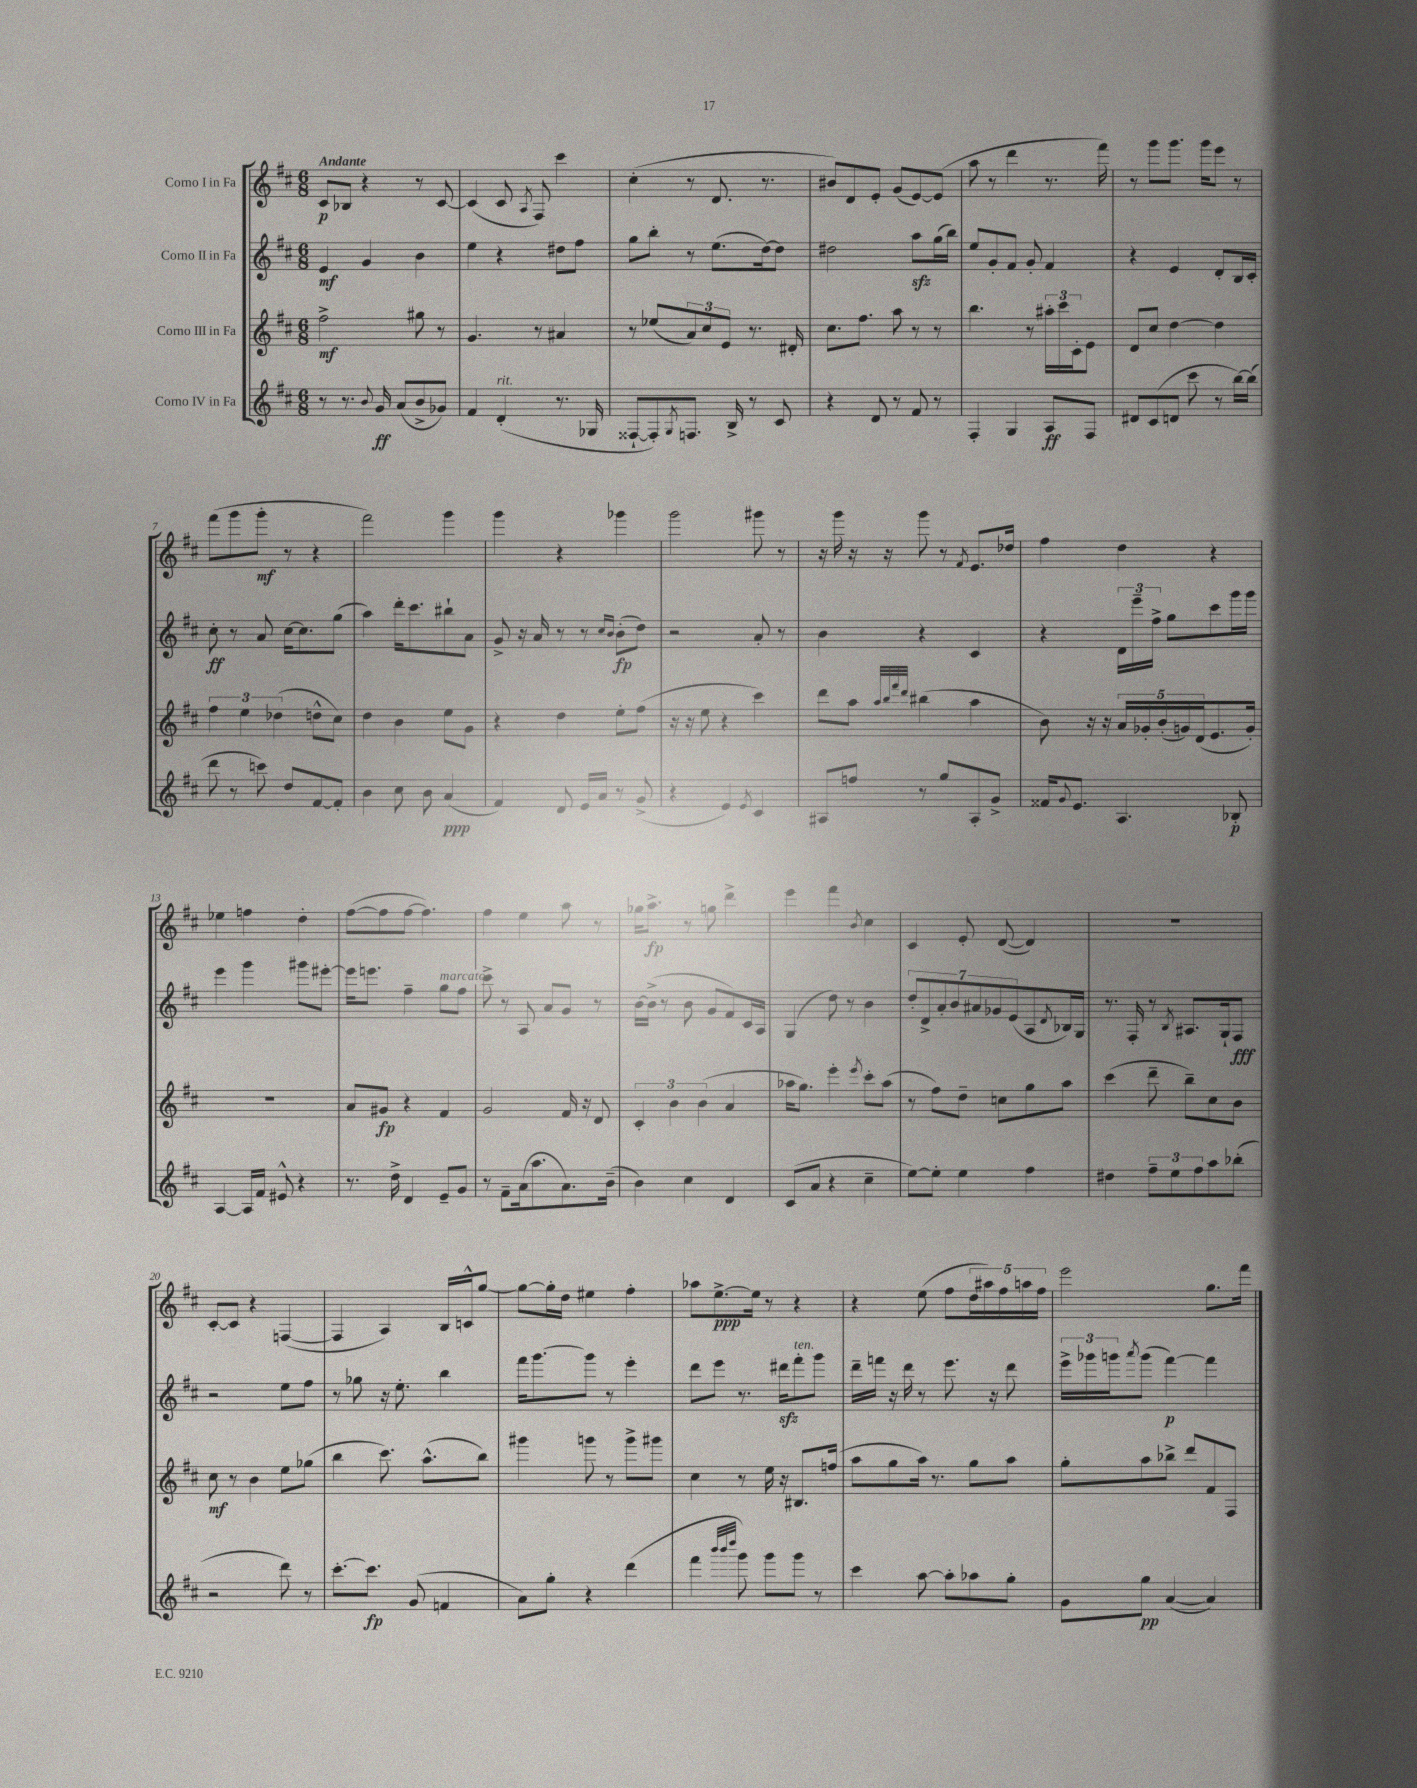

**kern	**dynam	**kern	**dynam	**kern	**dynam	**kern	**dynam
*part4	*part4	*part3	*part3	*part2	*part2	*part1	*part1
*staff4	*staff4	*staff3	*staff3	*staff2	*staff2	*staff1	*staff1
*I"Corno IV in Fa	*	*I"Corno III in Fa	*	*I"Corno II in Fa	*	*I"Corno I in Fa	*
*clefG2	*	*clefG2	*	*clefG2	*	*clefG2	*
*k[f#c#]	*	*k[f#c#]	*	*k[f#c#]	*	*k[f#c#]	*
*M6/8	*	*M6/8	*	*M6/8	*	*M6/8	*
=1	=1	=1	=1	=1	=1	=1	=1
!	!	!	!	!	!	!LO:TX:a:B:t=Andante	!
8r	.	2ff#^\	mf	4e/	mf	8c#/L	p
8.r	.	.	.	.	.	8B-X/J	.
.	.	.	.	4g/	.	4r	.
8qqb/	.	.	.	.	.	.	.
16g/	ff	.	.	.	.	.	.
(8a/L	.	.	.	.	.	.	.
8b^/	.	8gg#X\	.	4b\	.	8r	.
8g-X/J)	.	8r	.	.	.	[8c#/	.
=2	=2	=2	=2	=2	=2	=2	=2
4f#/	.	4.g/	.	4ee\	.	(4c#/]	.
!LO:TX:a:i:t=rit.	!	!	!	!	!	!	!
(4d'/	.	.	.	4r	.	8c#/	.
.	.	.	.	.	.	8qA/	.
.	.	8r	.	.	.	8F#/)	.
8.r	.	4a#X/	.	8dd#X\L	.	4ccc#\	.
.	.	.	.	8ff#\J	.	.	.
16G-X/	.	.	.	.	.	.	.
=3	=3	=3	=3	=3	=3	=3	=3
[8F##X`/L	.	8r	.	8gg\L	.	(4cc#'\	.
8F##'/])	.	(8ee-X/L	.	8bb'\J	.	.	.
8qG/	.	.	.	.	.	.	.
8.Fn/J	.	12a/)	.	8r	.	8r	.
.	.	12cc#/	.	.	.	.	.
.	.	.	.	(8.ee\L	.	8.d/	.
.	.	12e/J	.	.	.	.	.
16B^/	.	.	.	.	.	.	.
8r	.	8.r	.	.	.	.	.
.	.	.	.	[16dd\k)	.	8.r	.
8c#/	.	.	.	8dd\J]	.	.	.
.	.	16d#X'/	.	.	.	.	.
=4	=4	=4	=4	=4	=4	=4	=4
4r	.	8.cc#\L	.	2dd#X\	.	8b#X/L)	.
.	.	.	.	.	.	8d/	.
.	.	8.ff#\J	.	.	.	.	.
8d/	.	.	.	.	.	8e'/J	.
8r	.	8aa\	.	.	.	(8g/L	.
8f#/	.	8r	.	8aazz\L	.	[8e/)	.
8r	.	8r	.	(16gg\L	.	(8e/J]	.
.	.	.	.	16bb\JJ)	.	.	.
=5	=5	=5	=5	=5	=5	=5	=5
4F#'/	.	4.bb\	.	8ee/L	.	8aa\	.
.	.	.	.	8g'/	.	8r	.
4G/	.	.	.	8f#/J	.	4ddd\	.
.	.	8r	.	8g'/	.	.	.
8A/L	ff	24aa#X'\LL	.	4f#/	.	8.r	.
.	.	24ccc#\	.	.	.	.	.
.	.	24c#'\J	.	.	.	.	.
8F#/J	.	8e\J	.	.	.	.	.
.	.	.	.	.	.	16fff#\)	.
=6	=6	=6	=6	=6	=6	=6	=6
8d#X/L	.	8d/L	.	4r	.	8r	.
(8c#/	.	8cc#/J	.	.	.	8ggg\L	.
8dn/J	.	[4dd\	.	4e/	.	8.ggg\J	.
8ccc#\	.	.	.	.	.	.	.
.	.	.	.	.	.	16ggg\KL	.
8r	.	4dd\]	.	8d'/L	.	8eee\J	.
[16bb\LL)	.	.	.	16B/L	.	8r	.
(16bb\JJ]	.	.	.	16c#'/JJ	.	.	.
!!LO:LB:g=z
=7	=7	=7	=7	=7	=7	=7	=7
8ddd\	.	6ff#\	.	8cc#'\	ff	(8fff#\L	.
8r	.	.	.	8r	.	8ggg\	.
.	.	6ee\	.	.	.	.	.
8cccn\)	.	.	.	8a/	.	8ggg'\J	mf
.	.	(6dd-X\	.	.	.	.	.
8dd/L	.	.	.	[16cc#\KL	.	8r	.
.	.	.	.	8.cc#\]	.	.	.
[8f#/	.	8ddn^^\L	.	.	.	4r	.
8f#'/J]	.	8cc#\J)	.	(8gg\J	.	.	.
=8	=8	=8	=8	=8	=8	=8	=8
4b\	.	4dd\	.	4aa\)	.	2fff#\)	.
8cc#\	.	4b\	.	16ddd'\KL	.	.	.
.	.	.	.	8.ccc#\	.	.	.
8b\	.	.	.	.	.	.	.
(4a/	ppp	8ee\L	.	8bb#X`\	.	4ggg\	.
.	.	8g\J	.	8a\J	.	.	.
=9	=9	=9	=9	=9	=9	=9	=9
4f#/)	.	4r	.	8g^/	.	4ggg\	.
.	.	.	.	16r	.	.	.
.	.	.	.	16a/	.	.	.
8d/	.	4dd\	.	8r	.	4r	.
16e/LL	.	.	.	8r	.	.	.
16a/JJ	.	.	.	.	.	.	.
.	.	.	.	16qqcc#/LL	.	.	.
.	.	.	.	16qqb/JJ	.	.	.
8r	.	8ee'\L	.	(8b'\L	fp	4ggg-X\	.
(8g^/	.	(8ff#\J	.	8dd\J)	.	.	.
=10	=10	=10	=10	=10	=10	=10	=10
4r	.	16r	.	2r	.	2ggg\	.
.	.	16r	.	.	.	.	.
.	.	8ee\	.	.	.	.	.
4e/)	.	4r	.	.	.	.	.
8qe/	.	.	.	.	.	.	.
4c#/	.	4ccc#\)	.	8a'/	.	8ggg#X\	.
.	.	.	.	8r	.	8r	.
=11	=11	=11	=11	=11	=11	=11	=11
8A#X/L	.	8ddd\L	.	4b\	.	16r	.
.	.	.	.	.	.	16ggg\	.
8ffn/J	.	8aa\J	.	.	.	16r	.
.	.	.	.	.	.	16r	.
.	.	32qqaa/LLL	.	.	.	.	.
.	.	32qqbb/	.	.	.	.	.
.	.	32qqfff#/	.	.	.	.	.
.	.	32qqddd/JJJ	.	.	.	.	.
8r	.	(4bb#X\	.	4r	.	8ggg\	.
8gg/L	.	.	.	.	.	8r	.
.	.	.	.	.	.	8qf#/	.
8A#'/	.	4aa\	.	4c#/	.	8.e/L	.
8g^/J	.	.	.	.	.	.	.
.	.	.	.	.	.	16dd-X/Jk	.
=12	=12	=12	=12	=12	=12	=12	=12
16f##X/KL	.	8b\)	.	4r	.	4ff#\	.
8qqg/	.	.	.	.	.	.	.
8.e/J	.	.	.	.	.	.	.
.	.	16r	.	.	.	.	.
.	.	16r	.	.	.	.	.
4.A/	.	20a/LL	.	24d\LL	.	4dd\	.
.	.	.	.	24eee~\	.	.	.
.	.	20g-X'/	.	.	.	.	.
.	.	.	.	24ff#^\JJ	.	.	.
.	.	(20b'/	.	.	.	.	.
.	.	.	.	8gg\L	.	.	.
.	.	20gn/)	.	.	.	.	.
.	.	(20d/J	.	.	.	.	.
.	.	8.e/	.	8ccc#\	.	4r	.
8B-X'/	p	.	.	16ggg\L	.	.	.
.	.	16g'/Jk)	.	16ggg\JJ	.	.	.
!!LO:LB:g=z
=13	=13	=13	=13	=13	=13	=13	=13
[4A/	.	2.r	.	4eee\	.	4ee-X\	.
16A/LL]	.	.	.	4ggg\	.	4ffn\	.
16f#/JJ	.	.	.	.	.	.	.
8e#X^^/	.	.	.	.	.	.	.
4r	.	.	.	8ggg#X\L	.	4dd'\	.
.	.	.	.	[8eee#X'\J	.	.	.
=14	=14	=14	=14	=14	=14	=14	=14
8.r	.	8a/L	.	16eee#\KL]	.	([8ff#\L	.
.	.	.	.	8.eeen\J	.	.	.
.	.	8g#X/J	fp	.	.	8ff#\]	.
16dd^\	.	.	.	.	.	.	.
4d/	.	4r	.	4ff#~\	.	[8ff#\J	.
.	.	.	.	.	.	4.ff#\])	.
!	!	!	!	!LO:TX:a:i:t=marcato	!	!	!
8e~/L	.	4f#/	.	8gg\L	.	.	.
8g/J	.	.	.	8ff#\J	.	.	.
=15	=15	=15	=15	=15	=15	=15	=15
8r	.	2g/	.	8ccc#^\	.	4ff#\	.
8f#~\L	.	.	.	8r	.	.	.
(16a\k	.	.	.	8A/	.	4ee\	.
8.aa\	.	.	.	.	.	.	.
.	.	.	.	8a/L	.	.	.
8.a\)	.	16f#/	.	8g/J	.	8aa\	.
.	.	16r	.	.	.	.	.
.	.	8d/	.	8r	.	8r	.
(16b~\Jk	.	.	.	.	.	.	.
=16	=16	=16	=16	=16	=16	=16	=16
4b\)	.	6c#'/	.	[16b\LL	.	16gg-X\KL	.
.	.	.	.	(16b^\JJ]	.	8.aa^\J	fp
.	.	.	.	8r	.	.	.
.	.	6b\	.	.	.	.	.
4cc#\	.	.	.	8b\	.	8r	.
.	.	(6b\	.	.	.	.	.
.	.	.	.	8g/L	.	8ggn\	.
4d/	.	4a/	.	8f#/)	.	4ddd^\	.
.	.	.	.	16c#/L	.	.	.
.	.	.	.	16A/JJ	.	.	.
=17	=17	=17	=17	=17	=17	=17	=17
(8c#/L	.	16aa-X\KL	.	(4G/	.	4eee\	.
.	.	8.gg\J)	.	.	.	.	.
8a/J	.	.	.	.	.	.	.
4r	.	4eee'\	.	8dd\)	.	4fff#\	.
.	.	.	.	8r	.	.	.
.	.	8qeee/	.	.	.	8qb/	.
4cc#~\	.	8ccc#'\L	.	4b\	.	4cc#\	.
.	.	(8aa-\J	.	.	.	.	.
=18	=18	=18	=18	=18	=18	=18	=18
[8ee\L)	.	8r	.	14dd'/L	.	4c#/	.
.	.	.	.	14d^/	.	.	.
8ee'\J]	.	8ff#\L)	.	.	.	.	.
.	.	.	.	14a'/	.	.	.
.	.	.	.	14b/	.	.	.
4ee\	.	8dd~\J	.	.	.	8e'/	.
.	.	.	.	14a#X/	.	.	.
.	.	.	.	14g-X/	.	.	.
.	.	8ccn\L	.	.	.	([8d/	.
.	.	.	.	(14e/	.	.	.
4ff#\	.	8gg\	.	8A/	.	4d/])	.
.	.	.	.	8qd/	.	.	.
.	.	8aa\J	.	16B-X/L)	.	.	.
.	.	.	.	16G/JJ	.	.	.
=19	=19	=19	=19	=19	=19	=19	=19
4dd#X\	.	(4ccc#\	.	8.r	.	2.r	.
.	.	.	.	16F#'/	.	.	.
12ff#~\L	.	8ddd~\	.	8r	.	.	.
12ee\	.	.	.	.	.	.	.
.	.	.	.	8qB/	.	.	.
.	.	8bb~\L)	.	8.A#X/L	.	.	.
12ff#\	.	.	.	.	.	.	.
8aa\	.	8cc#\	.	.	.	.	.
.	.	.	.	16G`/k	.	.	.
(8bb-X'\J	.	8b\J	.	8F#/J	fff	.	.
!!LO:LB:g=z
=20	=20	=20	=20	=20	=20	=20	=20
2r	.	8cc#\	mf	2r	.	[8c#'/L	.
.	.	8r	.	.	.	8c#/J]	.
.	.	4b\	.	.	.	4r	.
8ddd\)	.	8ee\L	.	8ee\L	.	([4Fn/	.
8r	.	(8gg-X\J	.	8ff#\J	.	.	.
=21	=21	=21	=21	=21	=21	=21	=21
[8.ccc#'\L	.	4bb\	.	8r	.	4F/]	.
.	.	.	.	8gg-X\	.	.	.
8.ccc#\J]	fp	.	.	.	.	.	.
.	.	8.ccc#\)	.	16r	.	4A/)	.
.	.	.	.	8.ee'\	.	.	.
(8g/	.	.	.	.	.	.	.
.	.	(8.aa^^\L	.	.	.	.	.
4fn/	.	.	.	4bb\	.	16B/LL	.
.	.	.	.	.	.	16cn^^/J	.
.	.	8bb\J)	.	.	.	[8gg/J	.
=22	=22	=22	=22	=22	=22	=22	=22
8a\L)	.	4ggg#X\	.	16fff#\KL	.	8gg\L_	.
.	.	.	.	[8.ggg\	.	.	.
8gg'\J	.	.	.	.	.	16gg'\L]	.
.	.	.	.	.	.	16dd\JJ	.
4r	.	8gggn\	.	8ggg\J]	.	4ee#X\	.
.	.	8r	.	8r	.	.	.
(4ddd\	.	8ggg^\L	.	4eee'\	.	4ff#'\	.
.	.	8ggg#X\J	.	.	.	.	.
=23	=23	=23	=23	=23	=23	=23	=23
4fff#\	.	4cc#\	.	8ddd\L	.	8aa-X\L	.
.	.	.	.	8eee\J	.	[8.ee^\	ppp
32qqbbb/LLL	.	.	.	.	.	.	.
32qqbbb/	.	.	.	.	.	.	.
32qqdddd/JJJ	.	.	.	.	.	.	.
8ggg\)	.	8r	.	8.r	.	.	.
.	.	.	.	.	.	16ee\Jk]	.
8ggg\L	.	16ee\	.	.	.	8r	.
.	.	16r	.	16ddd#Xzz\KL	.	.	.
!	!	!	!	!LO:TX:a:i:t=ten.	!	!	!
8ggg\J	.	8.B#X/L	.	8fff#'\	.	4r	.
8r	.	.	.	8ggg\J	.	.	.
.	.	(16ffn/Jk	.	.	.	.	.
=24	=24	=24	=24	=24	=24	=24	=24
4ccc#\	.	8aa\L	.	16ddd~\LL	.	4r	.
.	.	.	.	16fffn\JJ	.	.	.
.	.	8gg\	.	16r	.	.	.
.	.	.	.	16ddd\	.	.	.
[8aa\	.	16aa\Jk)	.	8r	.	(8ee\	.
.	.	8.r	.	.	.	.	.
8aa'\L]	.	.	.	8.eee\	.	8ff#\L	.
8aa-X\	.	8gg\L	.	.	.	20dd\L	.
.	.	.	.	.	.	20aa#X\)	.
.	.	.	.	16r	.	.	.
.	.	.	.	.	.	20ff#\	.
8gg'\J	.	8aa\J	.	8ddd\	.	.	.
.	.	.	.	.	.	20aan\	.
.	.	.	.	.	.	20ff#\JJ	.
=25	=25	=25	=25	=25	=25	=25	=25
8g\L	.	8gg'\L	.	24eee^\LL	.	2eee\	.
.	.	.	.	24ggg-X\	.	.	.
.	.	.	.	24gggn\J	.	.	.
.	.	.	.	8qaaa/	.	.	.
8gg\J	pp	8aa\	.	(8ggg\J	.	.	.
([4a/	.	8bb-X^\J	.	[4fff#\)	p	.	.
.	.	8ddd/L	.	.	.	.	.
4a/])	.	8f#/	.	4fff#\]	.	8.gg\L	.
.	.	8F#/J	.	.	.	.	.
.	.	.	.	.	.	16fff#\Jk	.
==	==	==	==	==	==	==	==
*-	*-	*-	*-	*-	*-	*-	*-
